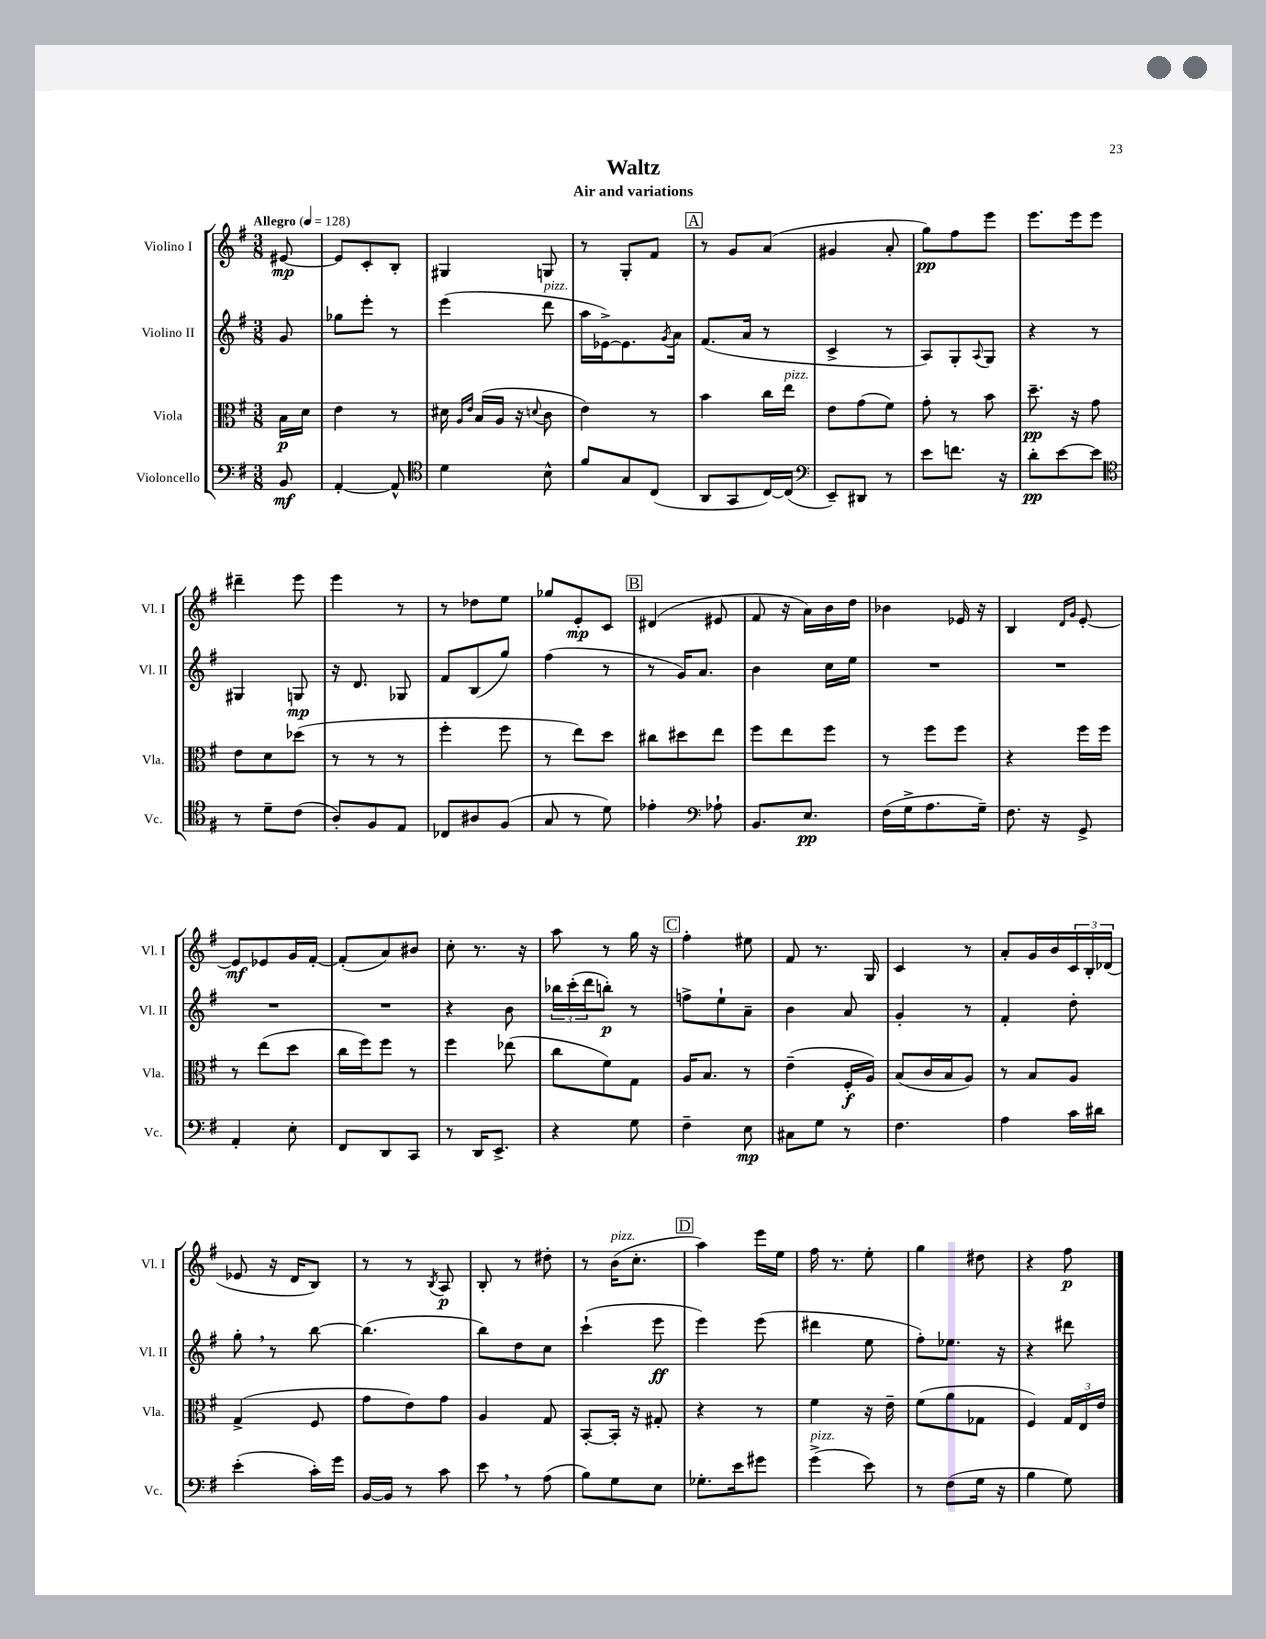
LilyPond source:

\header { title = "Waltz" subtitle = "Air and variations" }
<<
\new StaffGroup <<
\new Staff = "s0" \with { instrumentName = "Violino I" shortInstrumentName = "Vl. I" } {
    \clef treble \key g \major \numericTimeSignature \time 3/8 \partial 8 \tempo "Allegro" 4 = 128
    eis'8~\mp |
    eis'8 c'8-. b8-. |
    gis4 g8 |
    r8 g8-. fis'8 |
    \mark \markup { \box "A" } r8 g'8 a'8( |
    gis'4 a'8-. |
    g''8\pp) fis''8 e'''8 |
    e'''8. e'''16 e'''8 |
    dis'''4-- e'''8 |
    e'''4 r8 |
    r8 des''8 e''8 |
    ges''8 e'8-.\mp c'8 |
    \mark \markup { \box "B" } dis'4( eis'8 |
    fis'8 r16 a'16) b'16 d''16 |
    bes'4 ees'16 r16 |
    b4 \grace { d'16 g'16 } e'8~-. |
    e'8\mf ees'8 g'16 fis'16~-. |
    fis'8-.( a'8) bis'8 |
    c''8-. r8. r16 |
    a''8 r8 g''16 r16 |
    \mark \markup { \box "C" } fis''4-. eis''8 |
    fis'8 r8. g16 |
    c'4 r8 |
    a'8-. g'16 b'16 \tuplet 3/2 { c'16 b16-. des'16( } |
    ees'8 r16 d'16 b8) |
    r8 r8 \acciaccatura { b8 } a8\p |
    b8-. r8 dis''8-. |
    r8 b'16^\markup { \italic "pizz." }( c''8.-. |
    \mark \markup { \box "D" } a''4) e'''16 e''16 |
    fis''16 r8. e''8-. |
    g''4 dis''8 |
    r4 fis''8\p \bar "|." |
}
\new Staff = "s1" \with { instrumentName = "Violino II" shortInstrumentName = "Vl. II" } {
    \clef treble \key g \major \numericTimeSignature \time 3/8 \partial 8
    g'8 |
    ges''8 e'''8-. r8 |
    e'''4( d'''8^\markup { \italic "pizz." } |
    a''16 ees'16~->) ees'8. \acciaccatura { g'8 } a'16 |
    \mark \markup { \box "A" } fis'8.( a'16 r8 |
    c'4-> r8 |
    a8) g8-. \appoggiatura { a8 } g8 |
    r4 r8 |
    gis4 g8\mp |
    r16 d'8. ges8 |
    fis'8 b8( g''8) |
    fis''4( r8 |
    \mark \markup { \box "B" } r8 g'16) a'8. |
    b'4 c''16 e''16 |
    R4. |
    R4. |
    R4. |
    R4. |
    r4 b'8 |
    \tuplet 3/2 { bes''16 c'''16-.( d'''16 } b''8-.\p) r8 |
    \mark \markup { \box "C" } f''8-> e''8-! a'8-- |
    b'4 a'8 |
    g'4-. r8 |
    fis'4-. d''8-. |
    g''8-. \breathe r8 b''8~ |
    b''4.( |
    b''8) d''8 c''8 |
    c'''4-!( e'''8\ff |
    \mark \markup { \box "D" } e'''4) e'''8( |
    dis'''4 e''8 |
    fis''8-.) ees''8. r16 |
    r4 dis'''8 \bar "|." |
}
\new Staff = "s2" \with { instrumentName = "Viola" shortInstrumentName = "Vla." } {
    \clef alto \key g \major \numericTimeSignature \time 3/8 \partial 8
    b16\p d'16 |
    e'4 r8 |
    dis'16 \grace { a16 e'16 } b16( a16 r16 \appoggiatura { d'8 } c'8 |
    e'4) r8 |
    \mark \markup { \box "A" } b'4 c''16 e''16^\markup { \italic "pizz." } |
    e'8 g'8( fis'8) |
    g'8-. r8 b'8 |
    d''8.--\pp r16 g'8 |
    e'8 d'8 des''8( |
    r8 r8 r8 |
    fis''4-. fis''8 |
    r8 e''8) d''8 |
    \mark \markup { \box "B" } cis''8 dis''8 e''8 |
    fis''8 e''8 fis''8 |
    r8 fis''8 fis''8 |
    r4 fis''16 fis''16 |
    r8 e''8( d''8 |
    c''16 fis''16) fis''8 r8 |
    fis''4 ees''8( |
    c''8 fis'8) g8 |
    \mark \markup { \box "C" } a16 b8. r8 |
    e'4--( fis16-.\f a16) |
    b8( c'16 b16 a8) |
    r8 b8 a8 |
    g4->( fis8 |
    g'8 e'8) g'8 |
    a4 g8 |
    b,8~-. b,16-. r16 gis8-. |
    \mark \markup { \box "D" } r4 r8 |
    fis'4 r16 e'16-- |
    fis'8( a'8 ges8 |
    fis4) \tuplet 3/2 { g16 e16 e'16 } \bar "|." |
}
\new Staff = "s3" \with { instrumentName = "Violoncello" shortInstrumentName = "Vc." } {
    \clef bass \key g \major \numericTimeSignature \time 3/8 \partial 8
    b,8\mf |
    a,4~-. a,8-^ |
    \clef tenor d'4 b8-^ |
    fis'8 g8 c8( |
    \mark \markup { \box "A" } a,8 g,8 c16~) c16( |
    \clef bass e,8--) dis,8 r8 |
    e'8 f'8. r16 |
    d'8-.\pp e'8~ e'8 |
    \clef tenor r8 d'8-- c'8( |
    a8-.) fis8 e8 |
    ces8 ais8 fis8( |
    g8 r8 d'8) |
    \mark \markup { \box "B" } ees'4-. \clef bass aes8-! |
    b,8. e8.\pp |
    fis16( g16-> a8. g16--) |
    fis8. r16 g,8-> |
    a,4-. e8-. |
    fis,8 d,8 c,8 |
    r8 d,16 e,8.-> |
    r4 g8 |
    \mark \markup { \box "C" } fis4-- e8\mp |
    cis8 g8 r8 |
    fis4. |
    a4 c'16 dis'16 |
    e'4-.( c'16-.) g'16 |
    b,16~ b,16 r8 c'8 |
    e'8 \breathe r8 a8( |
    b8) g8 e8 |
    \mark \markup { \box "D" } ges8.-. e'16 gis'8 |
    g'4->^\markup { \italic "pizz." }( e'8) |
    r8 fis8( g16 r16 |
    b4 g8) \bar "|." |
}
>>
>>
\layout { \context { \Score \remove "Bar_number_engraver" } }
